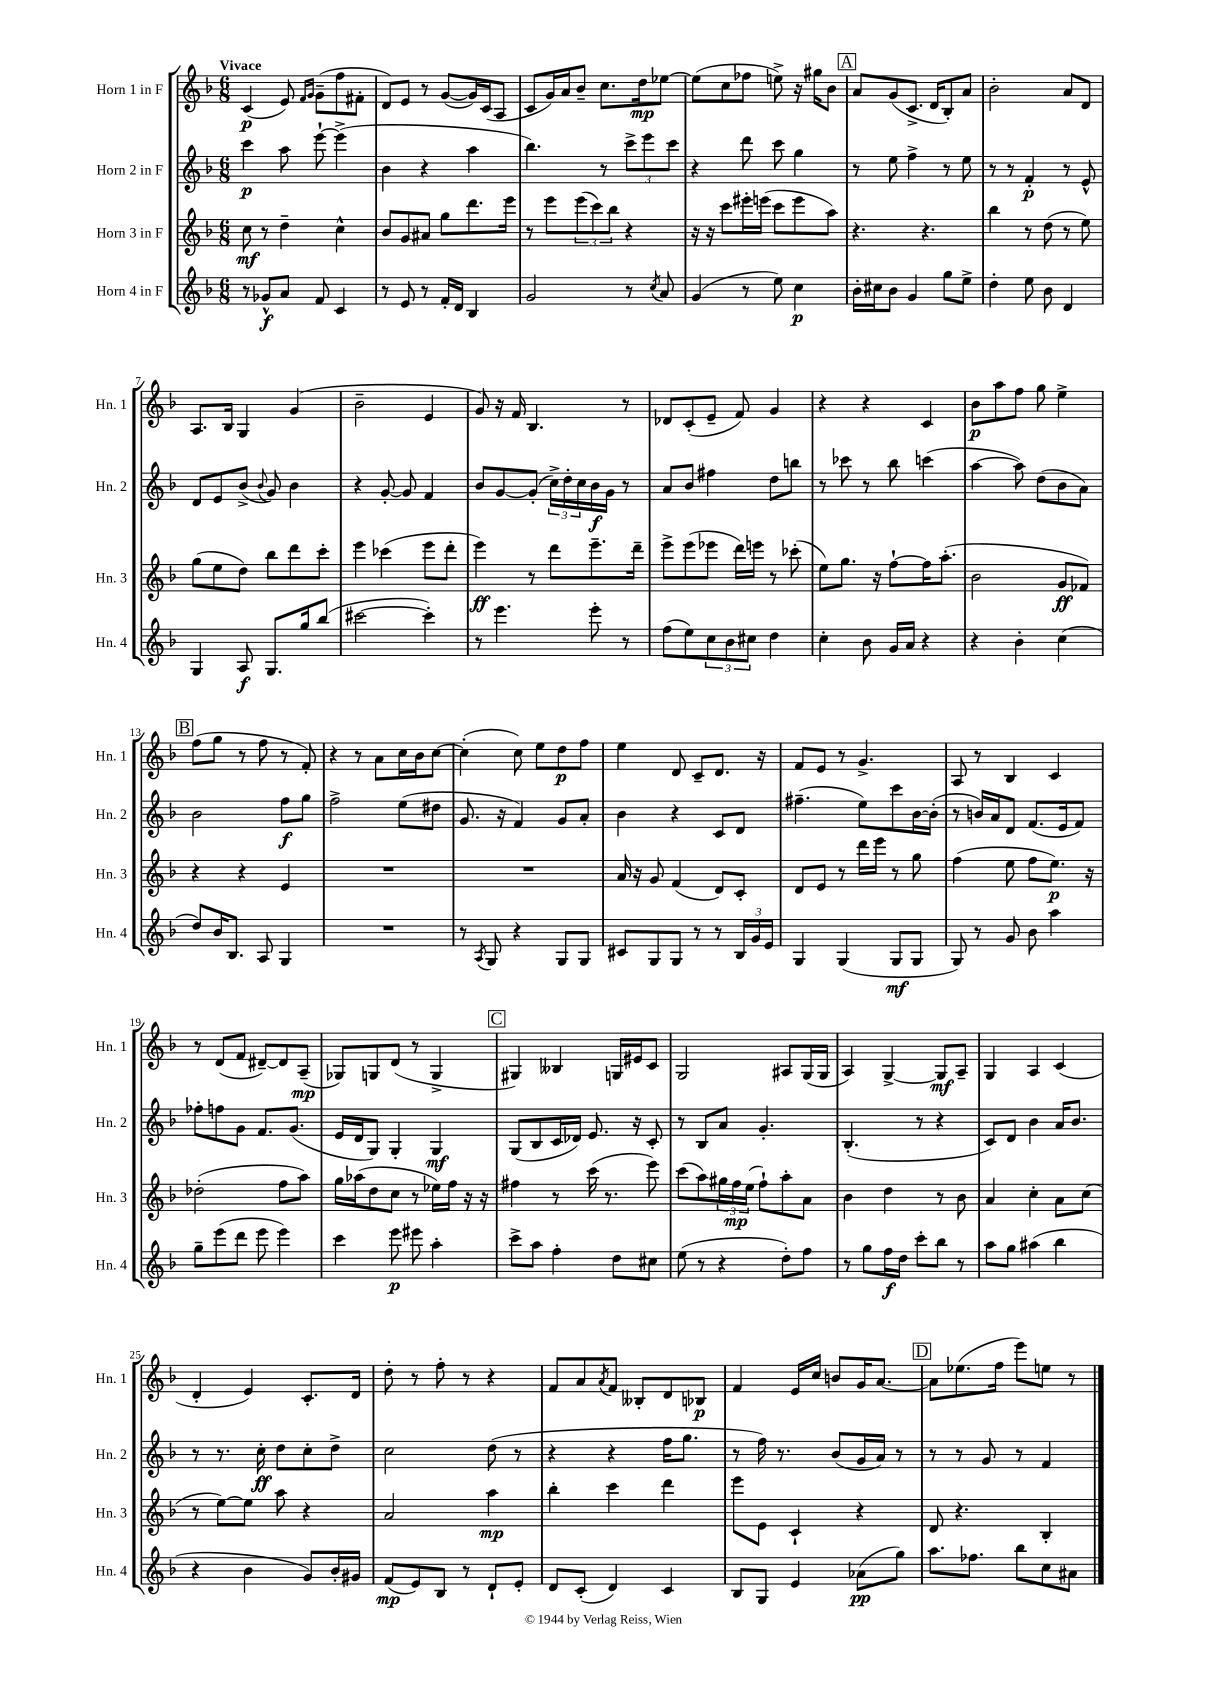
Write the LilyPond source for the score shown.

<<
\new StaffGroup <<
\new Staff = "s0" \with { instrumentName = "Horn 1 in F" shortInstrumentName = "Hn. 1" } {
    \clef treble \key f \major \numericTimeSignature \time 6/8 \tempo "Vivace"
    c'4\p( e'8) \grace { f'16 g'16 } g'8--( f''8 fis'8-. |
    d'8) e'8 r8 g'8~( g'16) c'16( a8 |
    c'8 g'16) a'16 bes'8-- c''8. d''16\mp ees''8~ |
    ees''8( c''8 fes''8 e''8->) r16 gis''16 bes'8 |
    \mark \markup { \box "A" } a'8 g'8( c'8.-> d'16 bes8-.) a'8 |
    bes'2-. a'8 d'8 |
    a8. bes16 g4 g'4( |
    bes'2-- e'4 |
    g'8) r16 f'16 bes4. r8 |
    des'8 c'8-.( e'8-- f'8) g'4 |
    r4 r4 c'4 |
    bes'8\p a''8 f''8 g''8 e''4-> |
    \mark \markup { \box "B" } f''8( g''8 r8 f''8 r8 f'8-.) |
    r4 r8 a'8 c''16 bes'16 c''8~ |
    c''4-.( c''8) e''8 d''8\p f''8 |
    e''4 d'8 c'8-- d'8. r16 |
    f'8 e'8 r8 g'4.-> |
    a8 r8 bes4 c'4 |
    r8 d'8( f'8 dis'8~--) dis'8 a8--\mp( |
    ges8) g8 d'8( r8 g4-> |
    \mark \markup { \box "C" } gis4) beses4 g16 eis'16 c'8 |
    g2 ais8 g16( g16 |
    a4) g4~-> g8\mf a8-- |
    g4 a4 c'4( |
    d'4-. e'4) c'8.-. d'16 |
    d''8-. r8 f''8-. r8 r4 |
    f'8 a'8 \acciaccatura { a'8 } f'8 beses8-. d'8 bes8\p |
    f'4 e'16 c''16 b'8 g'16 a'8.~ |
    \mark \markup { \box "D" } a'8 ees''8.( f''16 e'''8) e''8 r8 \bar "|." |
}
\new Staff = "s1" \with { instrumentName = "Horn 2 in F" shortInstrumentName = "Hn. 2" } {
    \clef treble \key f \major \numericTimeSignature \time 6/8
    c'''4\p a''8 e'''8~-! e'''4->( |
    bes'4 r4 a''4 |
    bes''4.) r8 \tuplet 3/2 { c'''8-> e'''8 c'''8 } |
    r4 d'''8 c'''8 g''4 |
    \mark \markup { \box "A" } r8 e''8 f''4-> r8 e''8 |
    r8 r8 f'4-.\p r8 e'8-^ |
    d'8 e'8 bes'8->( \appoggiatura { bes'8 } g'8) bes'4 |
    r4 g'8~-. g'8 f'4 |
    bes'8 g'8~ g'8-.( \tuplet 3/2 { c''16->) d''16-. c''16 } bes'16\f g'16 r8 |
    a'8 bes'8 fis''4 d''8 b''8 |
    r8 ces'''8 r8 bes''8 c'''4( |
    a''4~ a''8) d''8( bes'8 a'8) |
    \mark \markup { \box "B" } bes'2 f''8\f g''8 |
    f''2-> e''8( dis''8 |
    g'8. r16 f'4) g'8 a'8-. |
    bes'4 r4 c'8 d'8 |
    fis''4.--( e''8) c'''8 bes'16~ bes'16-.( |
    r8 b'16) a'16 d'8 f'8.( e'16 f'8) |
    fes''8-. f''8 g'8 f'8. g'8.( |
    e'16 d'16 g8) g4-. g4\mf |
    \mark \markup { \box "C" } g8( bes8 c'16 des'16) e'8. r16 c'8-. |
    r8 bes8 a'8 g'4.-. |
    bes4.-.( r8 r4 |
    c'8) d'8 bes'4 a'16 bes'8. |
    r8 r8. c''16-.\ff d''8 c''8-. d''8-> |
    c''2 d''8( r8 |
    r4 r4 f''16 g''8. |
    r8 f''16) r8. bes'8( g'16 a'16) r8 |
    \mark \markup { \box "D" } r8 r8 g'8 r8 f'4 \bar "|." |
}
\new Staff = "s2" \with { instrumentName = "Horn 3 in F" shortInstrumentName = "Hn. 3" } {
    \clef treble \key f \major \numericTimeSignature \time 6/8
    c''8\mf r8 d''4-- c''4-^ |
    bes'8 g'8 ais'8 g''8 d'''8. e'''16 |
    r8 e'''8 \tuplet 3/2 { e'''8( c'''8) bes''8 } r4 |
    r16 r16 c'''8 eis'''16-. e'''16( c'''8 e'''8 a''8) |
    \mark \markup { \box "A" } r4. r4. |
    bes''4 r8 d''8( r8 e''8) |
    g''8( e''8 d''8) bes''8 d'''8 c'''8-. |
    e'''4 ces'''4( e'''8 d'''8-. |
    e'''4\ff) r8 d'''8 e'''8.-- d'''16-- |
    e'''8-> e'''8( ees'''8 d'''16) e'''16 r8 ces'''8-.( |
    e''8) g''8. r16 f''8~-! f''16 a''8.-.( |
    bes'2 g'8\ff fes'8) |
    \mark \markup { \box "B" } r4 r4 e'4 |
    R2. |
    R2. |
    a'16 r16 g'8 f'4( d'8) c'8-. |
    d'8 e'8 r8 d'''16 e'''16 r8 g''8 |
    f''4( e''8 f''8 e''8.\p) r16 |
    des''2-.( f''8 a''8) |
    g''16 aes''16( d''8 c''8 r8 ees''16) f''16 r16 r16 |
    \mark \markup { \box "C" } fis''4 r8 c'''16( r8. e'''8) |
    c'''8( a''8) \tuplet 3/2 { gis''16 f''16\mp e''16( } f''8-!) a''8-. a'8 |
    bes'4 d''4 r8 bes'8 |
    a'4 c''4-. a'8 c''8( |
    r8 e''8~) e''8 a''8 r4 |
    a'2 a''4\mp |
    bes''4-. c'''4 d'''4 |
    e'''8 e'8 c'4-! r4 |
    \mark \markup { \box "D" } d'8 r4. bes4-. \bar "|." |
}
\new Staff = "s3" \with { instrumentName = "Horn 4 in F" shortInstrumentName = "Hn. 4" } {
    \clef treble \key f \major \numericTimeSignature \time 6/8
    r8 ges'8-^\f a'8 f'8 c'4 |
    r8 e'8 r8 f'16-. d'16 bes4 |
    g'2 r8 \acciaccatura { c''8 } a'8 |
    g'4( r8 e''8) c''4\p |
    \mark \markup { \box "A" } bes'16-. cis''16 bes'8 g'4 g''8 e''8-> |
    d''4-. e''8 bes'8 d'4 |
    g4 a8\f g8. g''16 bes''8( |
    cis'''2~ cis'''4-.) |
    r8 e'''4. e'''8-. r8 |
    f''8( e''8) \tuplet 3/2 { c''8 bes'8 cis''8 } d''4 |
    c''4-. bes'8 g'16 a'16 r4 |
    r4 bes'4-. c''4( |
    \mark \markup { \box "B" } d''8) bes'16 bes8. a8 g4 |
    R2. |
    r8 \acciaccatura { a8 } g8 r4 g8 g8 |
    cis'8 g8 g8 r8 r8 \tuplet 3/2 { bes16 g'16 e'16 } |
    g4 g4( g8\mf g8 |
    g8) r8 g'8 bes'8 a''4 |
    g''8-- e'''8( d'''8 e'''8 e'''4) |
    c'''4 e'''8\p eis'''8 a''4-. |
    \mark \markup { \box "C" } c'''8-> a''8 f''4-. d''8 cis''8 |
    e''8( r8 r4 d''8-.) f''8 |
    r8 g''8 f''16\f d''16 c'''8-. bes''8 r8 |
    a''8 g''8 ais''4( bes''4 |
    r4 bes'4 g'8) bes'16-. gis'16 |
    f'8\mp( e'8) bes8 r8 d'8-! e'8-. |
    d'8 c'8-.( d'4) c'4 |
    bes8 g8 e'4 aes'8\pp( g''8) |
    \mark \markup { \box "D" } a''8. fes''8. bes''8 c''8 ais'8 \bar "|." |
}
>>
>>
